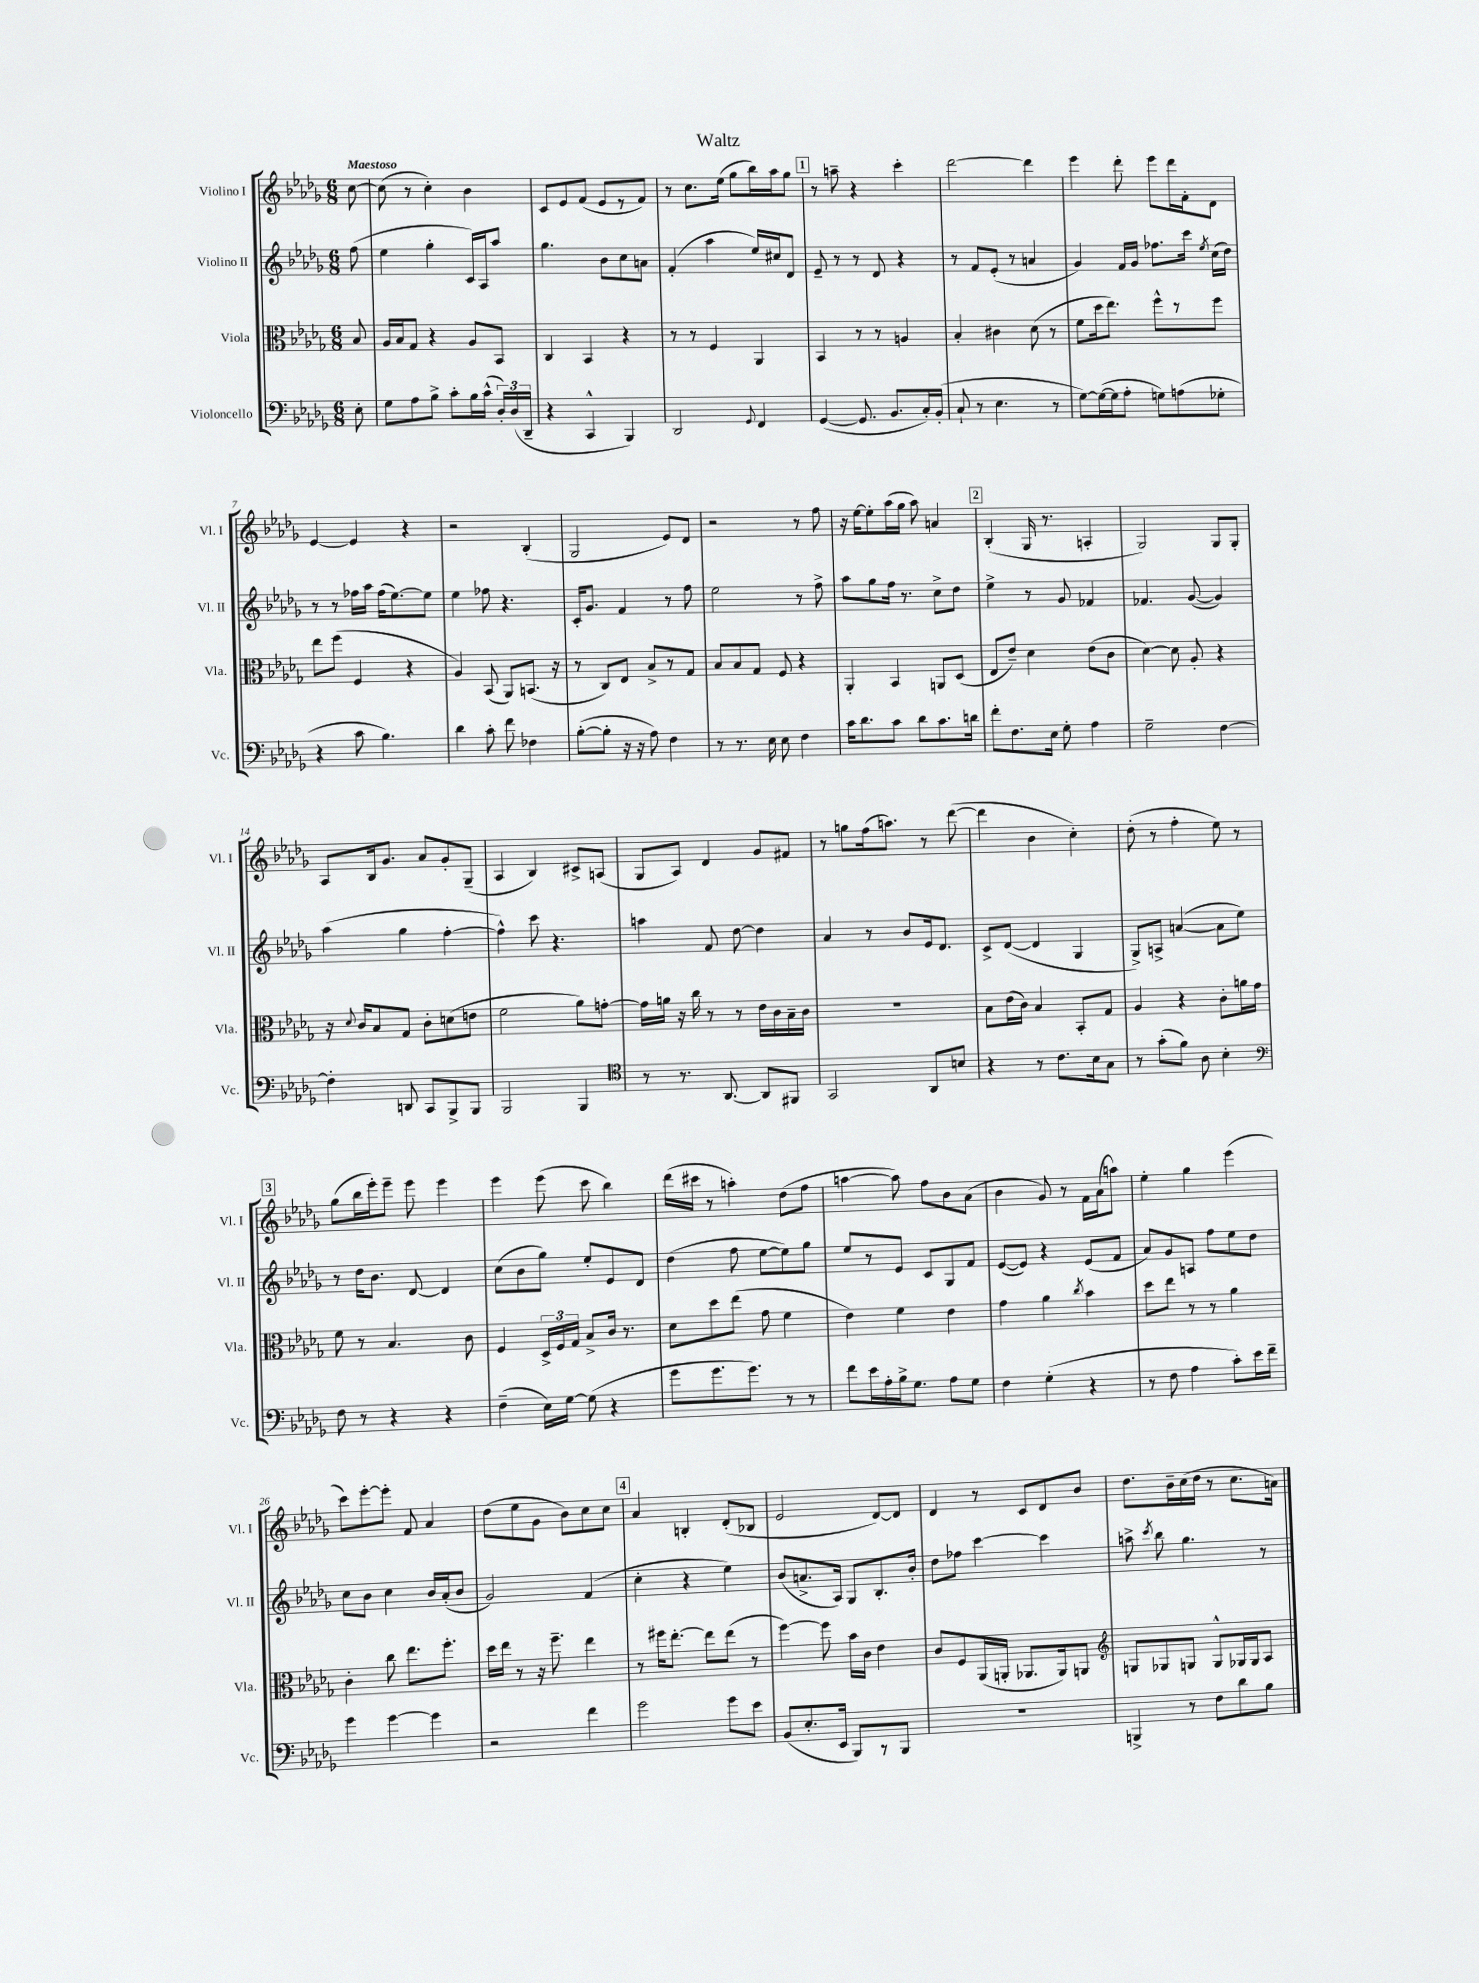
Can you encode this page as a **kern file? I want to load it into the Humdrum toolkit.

**kern	**kern	**kern	**kern
*staff4	*staff3	*staff2	*staff1
*clefF4	*clefC3	*clefG2	*clefG2
*k[b-e-a-d-g-]	*k[b-e-a-d-g-]	*k[b-e-a-d-g-]	*k[b-e-a-d-g-]
*M6/8	*M6/8	*M6/8	*M6/8
8E-'	8B-	(8ff	[8cc
=	=	=	=
8G-	16A-	4ee-	(8cc]
.	16B-	.	.
8A-	8G-	.	8r
8B-^	4r	4gg-'	4cc')
8c'	.	.	.
16B-	8A-	16c)	4b-
(16c^^	.	16A-	.
24D-')	8BB-	8aa-	.
(24D-	.	.	.
24DD-~	.	.	.
=	=	=	=
4r	4C	4.gg-	8c
.	.	.	8e-
4CC^^	4BB-	.	(8f
.	.	8b-	8e-
4BBB-)	4r	8cc	8r
.	.	8a	8f)
=	=	=	=
2DD-	8r	(4f'	8r
.	8r	.	8.cc
.	4F	4aa-	.
.	.	.	(16ee-
.	.	.	8gg-
8qqGG-	.	.	.
4FF	4AA-	16ee-)	16bb-)
.	.	16cc#	16aa-
.	.	8d-	8gg-
=	=	=	=
([4GG-	4BB-	8e-~	8r
.	.	8r	8aa~
8.GG-]	8r	8r	4r
.	8r	8d-	.
8.BB-	.	.	.
.	4A	4r	4ccc'
16C')	.	.	.
(16BB-'	.	.	.
=	=	=	=
8C`	4B-'	8r	[2ddd-
8r	.	8f	.
4.E-	4c#	(8e-'	.
.	.	8r	.
.	(8d-	4a	4ddd-]
8r	8r	.	.
=	=	=	=
[8G-)	8f	4g-)	4eee-
(16G-_	16dd-	.	.
16G-]	8.ee-)	.	.
8A-'	.	16f	8ddd-'
.	.	16g-	.
8G)	8ff^^	8.ff-	8eee-
(8A	8r	.	16ddd-
.	.	16ccc	16f'
.	.	8qee-	.
8G-'	8ff	(16cc	8d-
.	.	16dd-)	.
=	=	=	=
4r	8ee-	8r	[4e-
.	(8ff	8r	.
8c	4F	16ff-	4e-]
.	.	16aa-	.
4.B-)	.	(16ff-	.
.	.	[8.ee-)	.
.	4r	.	4r
.	.	8ee-]	.
=	=	=	=
4d-	4A-)	4ee-	2r
8c'	(8BB-	8ff-	.
8f	8AA-)	4.r	.
4F-	(8.BB	.	(4B-'
.	16r	.	.
=	=	=	=
([8B-'	8r	16c'	2G-
.	.	8.g-	.
8B-']	8C)	.	.
16r	8E-	4f	.
16r	.	.	.
8A-)	8B-^	.	.
4F	8r	8r	8e-)
.	8G-	8ff	8d-
=	=	=	=
8r	8B-	2ee-	2r
8.r	8B-	.	.
.	8G-	.	.
16E-	.	.	.
8E-	8F	.	.
4F	4r	8r	8r
.	.	8ff^	8ff
=	=	=	=
16c	4AA-'	8aa-	16r
8.d-	.	.	[16ee-
.	.	8gg-	8ee-']
8c	4BB-	16ff	(16aa-
.	.	8.r	16gg-
8d-	.	.	8aa-)
8.c	8AA	8cc^	4a
.	(8D-	8dd-	.
16d	.	.	.
=	=	=	=
8f'	8E-	4ee-^	(4B-'
8.F	8e-~)	.	.
.	4d-	8r	16G-
16E-	.	.	8.r
8G-'	.	8g-	.
4A-	(8e-	4f-	4A'
.	8c	.	.
=	=	=	=
2G-~	[4d-)	4.f-	2G-)
.	8d-]	.	.
.	8A-'	([8g-	.
[4F	4r	4g-])	8G-
.	.	.	8G-'
=	=	=	=
4F']	16r	(4aa-	8A-
.	8qqd-	.	.
.	16c	.	.
.	8B-	.	16B-
.	.	.	8.g-
8DD	8G-	4gg-	.
8CC	8c'	.	8a-
8BBB-^	(8d	[4ff'	8g-'
8BBB-	8e	.	(8G-~
=	=	=	=
2BBB-	2f	4ff^^])	4A-
.	.	8ccc	4B-)
.	.	4.r	.
4BBB-	8a-)	.	8c#^
.	[8g'	.	(8A
=	=	=	=
*clefC4	*	*	*
8r	16g]	4aa	8G-
.	16a	.	.
8.r	16r	.	8A-)
.	16cc	.	.
.	8r	8f	4d-
[8.AA-	.	.	.
.	8r	[8dd-	.
8AA-]	16e-	4dd-]	8g-
.	16c	.	.
8FF#	16B-~	.	8f#
.	16c	.	.
=	=	=	=
2GG-	2.r	4a-	8r
.	.	.	8gg
.	.	8r	(16ff
.	.	.	8.aa)
.	.	8b-	.
8AA-	.	16e-	8r
.	.	8.d-	.
8B	.	.	([8ddd-
=	=	=	=
4r	8B-	8c^	4ddd-]
.	(16e-	([8d-	.
.	16c)	.	.
8r	4B-	4d-]	4b-
8.c	.	.	.
.	8BB-'	4G-	4cc')
16B-	.	.	.
8G-	8G-	.	.
=	=	=	=
8r	4A-	8G-^)	(8dd-'
(8g-'	.	8A^	8r
8f)	4r	([4a	4ff'
8A-	.	.	.
4B-'	8c'	8a]	8ee-)
.	16a	8ee-)	8r
.	16g-	.	.
=	=	=	=
*clefF4	*	*	*
8F	8f	8r	(8gg-
8r	8r	16dd-	16bb-
.	.	8.b-	16eee-')
4r	4.B-	.	8eee-~
.	.	[8d-	8eee-
4r	.	4d-]	4eee-
.	8c	.	.
=	=	=	=
(4F~	4F	(8cc	4eee-
.	.	8b-	.
16E-)	24D-^	8gg-)	(8eee-
.	24F	.	.
[16G-	.	.	.
.	24G-	.	.
(8G-]	8B-^	8ee-'	8ccc
4r	16c	8e-	4bb-)
.	8.r	.	.
.	.	8d-	.
=	=	=	=
8g-	8d-	(4dd-	(16ddd-
.	.	.	16ccc#
8.g-	8dd-	.	8r
.	(8ee-	8ff	4aa')
8.g-)	.	.	.
.	8g-	[8ee-	.
8r	4f	8ee-])	(8dd-
8r	.	8gg-	8ff
=	=	=	=
8f	4e-)	8ee-	[4aa
16e-	.	8r	.
16A-'	.	.	.
16B-^	4f	8e-	8aa])
8.G-	.	.	.
.	.	8c	8ff
8A-	4e-	8G-	8b-
8G-	.	8f	(8a-
=	=	=	=
4F	4g-	([8e-	4b-
.	.	8e-])	.
(4G-'	4a-	4r	8g-)
.	.	.	8r
.	8qcc	.	.
4r	4b-	(8e-	16f
.	.	.	(16a-
.	.	8f	8aa)
=	=	=	=
8r	8dd-	8a-)	4ee-'
8F	8ee-	8g-	.
4A-	8r	8A	4gg-
.	8r	8ff	.
8c')	4a-	8ee-	(4eee-
16e-	.	8dd-	.
16f~	.	.	.
=	=	=	=
4g-	4c'	8cc	8ccc)
.	.	8b-	[8eee-'
[4g-	8cc	4cc	8eee-']
.	8.ee-	.	8f
4g-]	.	16b-	4a-
.	8.ff'	(16a-'	.
.	.	8b-	.
=	=	=	=
2r	16dd-	2g-)	(8dd-
.	16ee-	.	.
.	8r	.	8ee-
.	16r	.	8g-
.	8.ff~	.	.
.	.	.	8b-)
4f	4ee-	(4f	8cc
.	.	.	8cc
=	=	=	=
2g-	8r	4cc'	4a-
.	16ff#	.	.
.	[8.ee-'	.	.
.	.	4r	4B'
.	8ee-]	.	.
8g-	(8ee-	4ee-)	(8d-'
8e-	8r	.	8B-
=	=	=	=
(8BB-	[4ff)	(8b-	2e-
8.E-'	.	8.a^	.
.	8ff]	.	.
16EE-	.	16A-)	.
8BBB-)	16b-	8G-	.
.	16c	.	.
8r	4e-	8.B-'	[8d-)
8BBB-	.	.	8d-]
.	.	16b-'	.
=	=	=	=
2.r	8c	8dd-	4d-
.	8F	8ff-	.
.	(16AA-	[4ccc	8r
.	16AA'	.	.
.	8.AA-	.	8c
.	.	4ccc]	8d-
.	16AA-)	.	.
.	8AA	.	8b-
=	=	=	=
*	*clefG2	*	*
4BBB^	8G	8aa^	8.dd-
.	.	8qccc	.
.	8G-	8bb-	.
.	.	.	16b-~
8r	8G	4.gg-	(16cc
.	.	.	16dd-
8F	8G^^	.	8r
8d-	16G-	.	8.cc
.	16G-	.	.
8B-	8A-	8r	.
.	.	.	16a)
==	==	==	==
*-	*-	*-	*-
